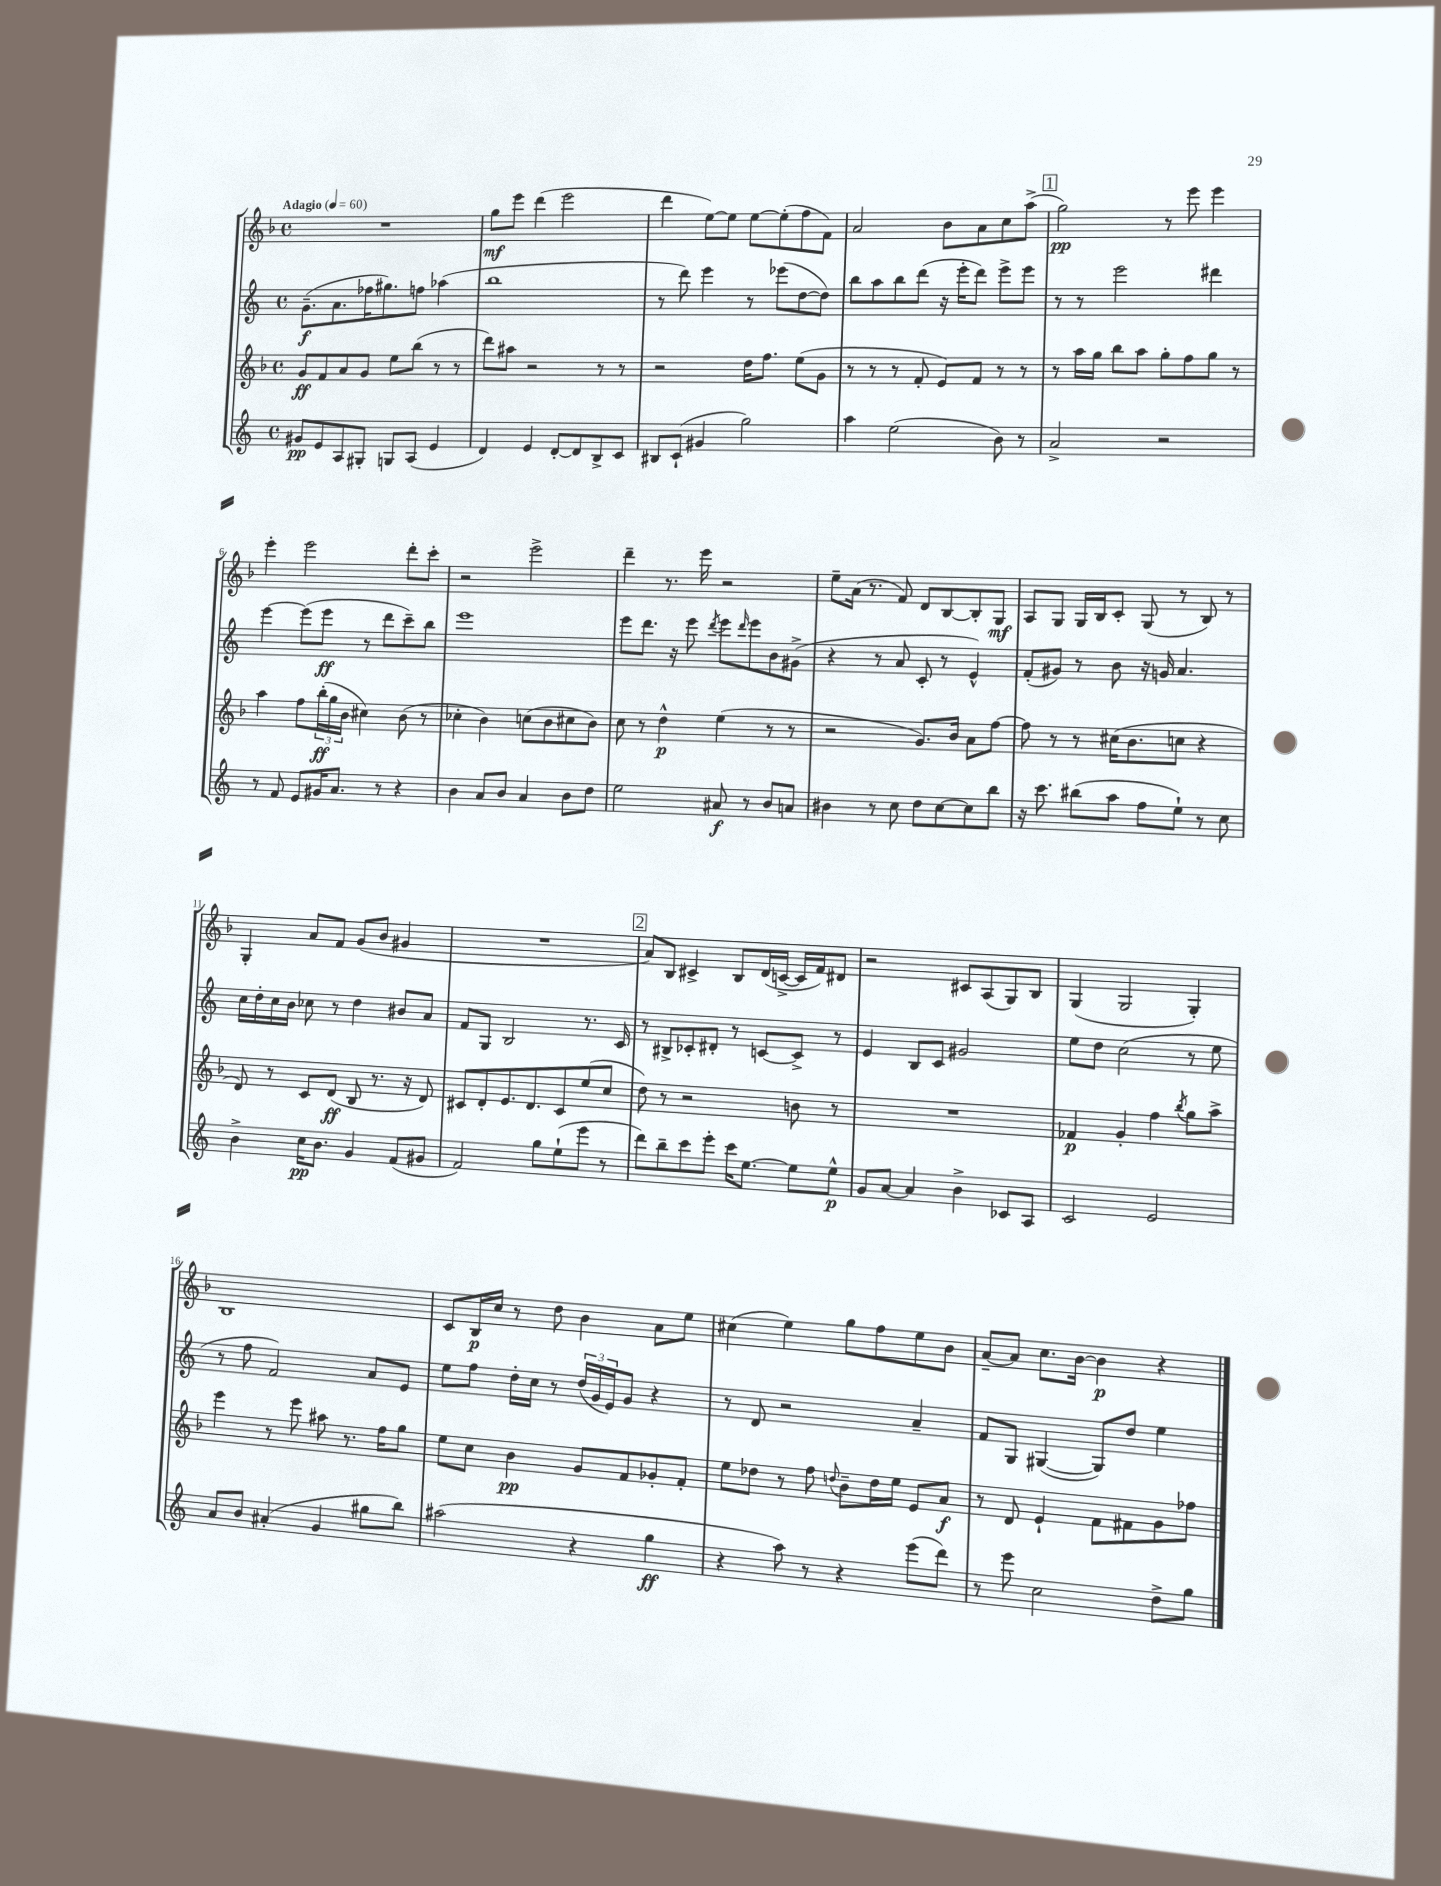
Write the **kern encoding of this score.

**kern	**kern	**kern	**kern
*staff4	*staff3	*staff2	*staff1
*clefG2	*clefG2	*clefG2	*clefG2
*k[]	*k[b-]	*k[]	*k[b-]
*M4/4	*M4/4	*M4/4	*M4/4
*met(c)	*met(c)	*met(c)	*met(c)
*MM60	*MM60	*MM60	*MM60
8g#/L	8g/L	(8.g~\L	1r
8e/	8f/	.	.
.	.	8.a\	.
8A/	8a/	.	.
8G#'/J	8g/J	16ff-\K	.
.	.	8.gg#\)	.
8G/L	8ee\L	.	.
(8A/J	(8bb-\J	8ff\J	.
4e/	8r	(4aa-\	.
.	8r	.	.
=	=	=	=
4d/)	8ddd\L)	1bb	8gg\L
.	8aa#\J	.	8eee\J
4e/	2r	.	(4ddd\
[8d'/L	.	.	2eee\
8d/]	.	.	.
8B^/	8r	.	.
8c/J	8r	.	.
=	=	=	=
8B#/L	2r	8r	4ddd\
(8c`/J	.	8ddd\)	.
4g#/	.	4eee\	[8ee\L)
.	.	.	8ee\]J
2gg\)	16dd\LK	8r	[8ee\L
.	8.ff\J	.	.
.	.	(8eee-\L	(8ee'\]
.	(8ee\L	[8dd\	8ff\
.	8g\J	8dd\]J)	8f\J)
=	=	=	=
4aa\	8r	8bb\L	2a/
.	8r	8aa\	.
(2ee\	8r	8bb\	.
.	8f'/	(8ddd\J	.
.	8e/L)	16r	8b-\L
.	.	16eee'\LK	.
.	8f/J	8ddd\J)	8a\
8b\)	8r	8eee^\L	8cc\
8r	8r	8eee\J	(8aa^\J
=	=	=	=
2a^/	8r	8r	2gg\)
.	16aa\LL	8r	.
.	16gg\JJ	.	.
.	8bb-\L	2eee\	.
.	8aa\J	.	.
2r	8gg'\L	.	8r
.	8ff\	.	8eee\
.	8gg\J	4ddd#\	4eee\
.	8r	.	.
=	=	=	=
8r	4aa\	[4eee\	4eee'\
8f/	.	.	.
8e/L	8ff\L	(8eee\]L	2eee\
16g#/K	(24bb-'\L	8eee\J	.
.	24gg\	.	.
8.a/J	.	.	.
.	24b-\JJ	.	.
.	4cc#\)	8r	.
8r	.	8ddd\L	.
4r	(8b-\	8ccc~\)	8ddd'\L
.	8r	8bb\J	8ccc'\J
=	=	=	=
4b\	4cc-'\	1eee	2r
8a/L	4b-\)	.	.
8b/J	.	.	.
4a/	(8cc\L	.	2eee^\
.	8b-\	.	.
8b\L	8cc#\	.	.
8dd\J	8b-\J)	.	.
=	=	=	=
2ee\	8cc\	8eee\L	4ddd~\
.	8r	8.ddd\J	.
.	4dd^^\	.	8.r
.	.	16r	.
.	.	8eee\	.
.	.	.	16eee\
.	.	8qddd/	.
8a#/	(4ee\	8eee\L	2r
.	.	16qqddd/	.
8r	.	8eee\	.
8b/L	8r	8b\	.
8a/J	8r	(8g#^\J	.
=	=	=	=
4b#\	2r	4r	8ee~\L
.	.	.	(16a\Jk
.	.	.	8.r
8r	.	8r	.
8cc\	.	8a/	8f/)
8dd\L	8.g/L)	8c'/	8d/L
[8cc\	.	8r	[8B-/
.	16b-/Jk	.	.
8cc\]	8a\L	4e^^/)	8B-'/]
8bb\J	[8ff\J	.	8G/J
=	=	=	=
16r	8ff\]	(8f'/L	8A/L
8.ccc\	.	.	.
.	8r	8g#/J)	8G/J
(8bb#\L	8r	8r	16G/LL
.	.	.	16B-/J
8aa\J	(16cc#\LK	8b\	8c'/J
.	8.b-\	.	.
8ff\L	.	16r	(8G/
.	.	16g/	.
8ee`\J)	8cc\J	4.a/	8r
8r	4r	.	8B-/)
8cc\	.	.	8r
=	=	=	=
4b^\	8d/)	16cc\LL	4G'/
.	.	16dd'\	.
.	8r	16cc\	.
.	.	16b\JJ	.
16cc\LK	8c/L	8cc-\	8a/L
8.b\J	.	.	.
.	(8d/J	8r	8f/J
4g/	8B-/	4dd\	(8g/L
.	8.r	.	8b-/J
(8f/L	.	8b#/L	4g#/
.	16r	.	.
8g#/J	8d/)	8a/J	.
=	=	=	=
2f/)	8c#/L	8f/L	1r
.	8d'/	8G/J	.
.	8.e/	2B/	.
.	8.d/	.	.
8gg\L	.	.	.
(8ee`\	8c#/	.	.
8eee\J	(8ee/	8.r	.
8r	8cc/J	.	.
.	.	16c/	.
=	=	=	=
8ddd\L)	8dd\)	8r	8a/L)
8bb~\	8r	8B#^/L	8B-/J
8ccc\	2r	8c-'/	4c#^/
8eee'\J	.	8d#'/J	.
16ccc\LK	.	8r	8B-/L
[8.ee\J	.	.	.
.	.	[8c/L	(16d/L
.	.	.	[16c^/JJ
8ee\]L	8b\	8c^/]J	16c/]LL
.	.	.	16f/J)
8ee^^\J	8r	8r	8d#/J
=	=	=	=
8g/L	1r	4e/	2r
[8a/J	.	.	.
4a/]	.	8B/L	.
.	.	8c/J	.
4b^\	.	2g#/	8c#/L
.	.	.	(8A/
8c-/L	.	.	8G/)
8A/J	.	.	8B-/J
=	=	=	=
2c/	4f-/	8ee\L	(4G/
.	.	8dd\J	.
.	4g'/	(2cc\	2G/
2e/	4ff\	.	.
.	8qbb-/	.	.
.	8gg\L	8r	4G'/)
.	8aa^\J	8ee\	.
=	=	=	=
8a/L	4eee\	8r	1B-
8b/J	.	8ff\	.
(4a#'/	8r	2f/)	.
.	8eee\	.	.
4g/	8aa#\	.	.
.	8.r	.	.
8gg#\L	.	8a/L	.
.	16ff\LK	.	.
8bb\J)	8gg\J	8e/J	.
=	=	=	=
(2aa#\	8ee\L	8ee\L	8c/L
.	8cc\J	8ff\J	16B-/L
.	.	.	16cc/JJ
.	4b-\	16dd'\LL	8r
.	.	16cc\JJ	.
.	.	8r	8dd\
4r	8g/L	(24dd/LL	4b-\
.	.	24g/	.
.	.	24e/J)	.
.	8f/	8g/J	.
4gg\	8g-'/	4r	8a\L
.	8f'/J	.	8ee\J
=	=	=	=
4r	8ee\L	8r	(4cc#\
.	8dd-\J	8d/	.
8aa\)	8r	2r	4ee\)
8r	8ff\	.	.
.	8qqdd/	.	.
4r	8b-~\L	.	8gg\L
.	16dd\L	.	8ff\
.	16ee\JJ	.	.
(8eee\L	8e/L	4a~/	8ee\
8ddd\J)	8a/J	.	8b-\J
=	=	=	=
8r	8r	8f/L	[8a~/L
8eee\	8d/	8G/J	8a/]J
2cc\	4e`/	([4G#/	8.cc\L
.	.	.	[16b-\Jk
.	8f\L	8G#/]L)	4b-\]
.	8f#\	8dd/J	.
8dd^\L	8g\	4ee\	4r
8gg\J	8ff-\J	.	.
==	==	==	==
*-	*-	*-	*-
